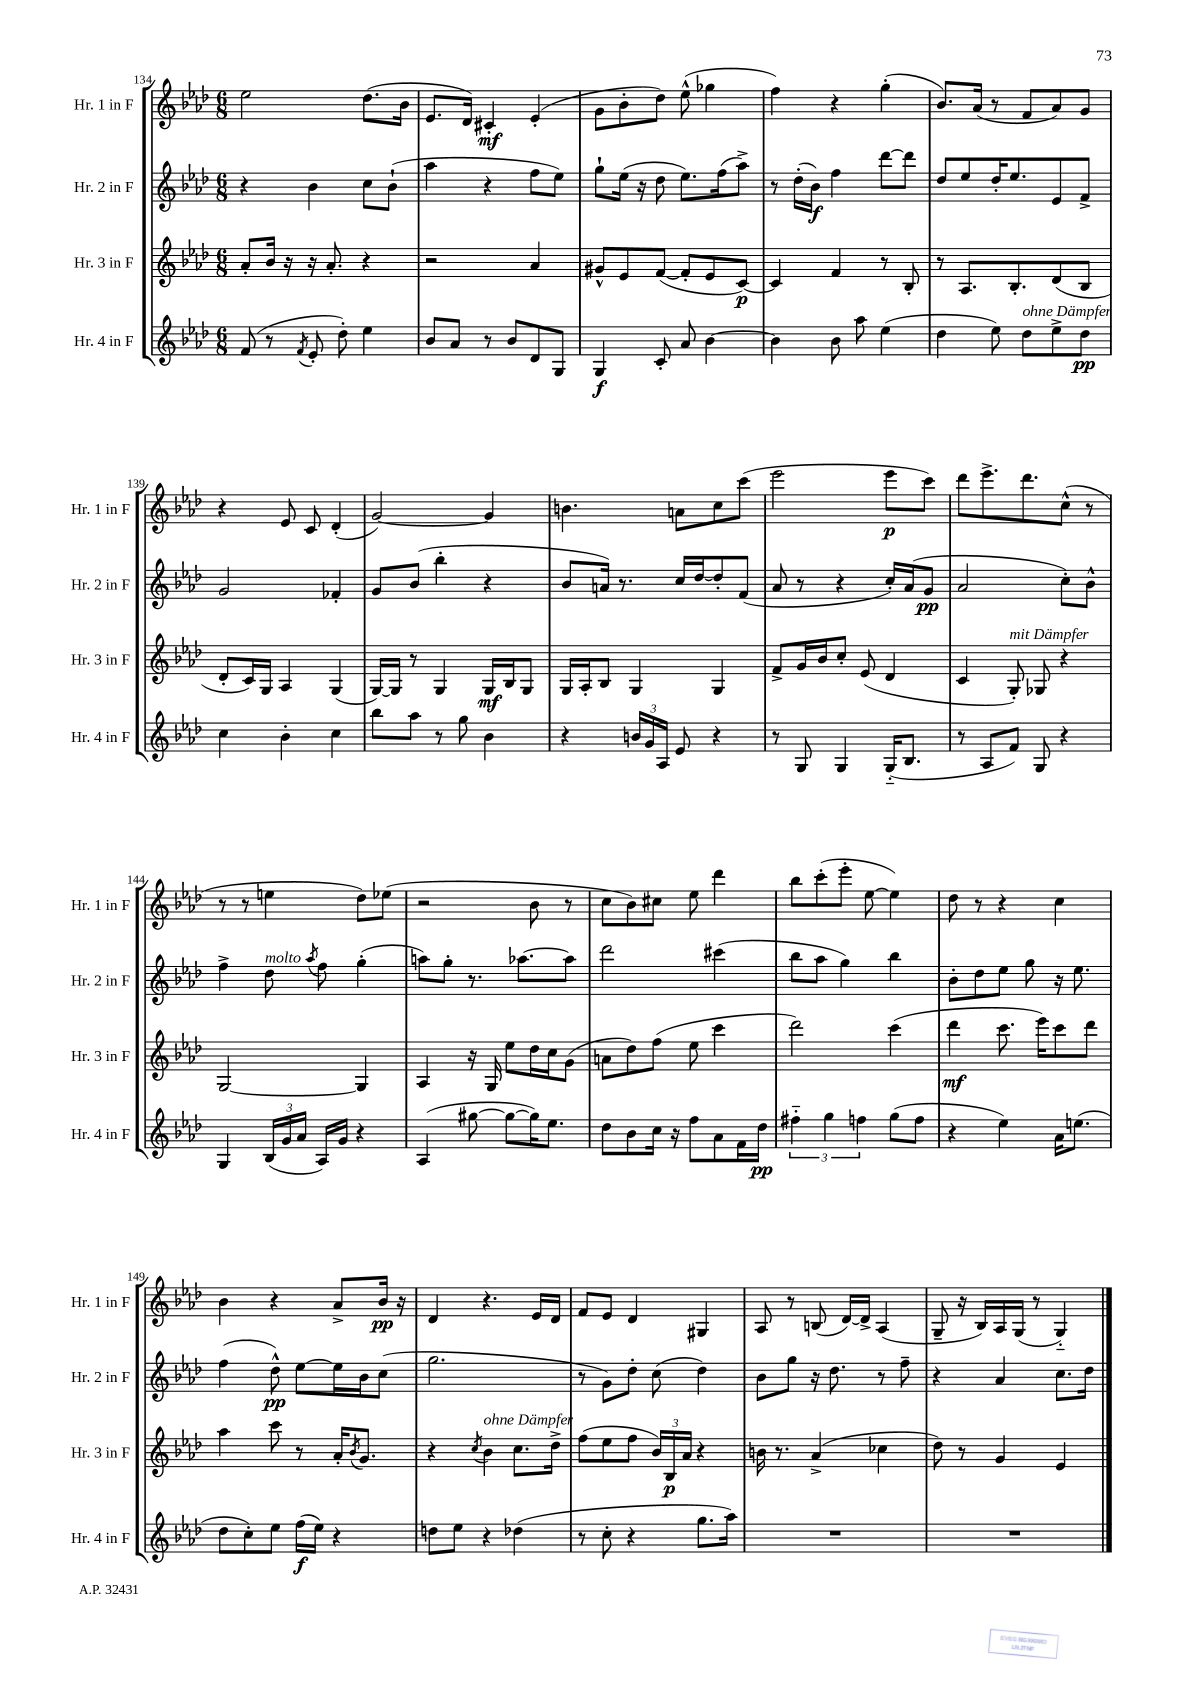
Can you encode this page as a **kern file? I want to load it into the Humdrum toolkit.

**kern	**kern	**kern	**kern
*staff4	*staff3	*staff2	*staff1
*clefG2	*clefG2	*clefG2	*clefG2
*k[b-e-a-d-]	*k[b-e-a-d-]	*k[b-e-a-d-]	*k[b-e-a-d-]
*M6/8	*M6/8	*M6/8	*M6/8
(8f	8a-'	4r	2ee-
8r	16b-	.	.
.	16r	.	.
8qf	.	.	.
8e-'	16r	4b-	.
.	8.a-'	.	.
8dd-')	.	.	.
4ee-	4r	8cc	(8.dd-
.	.	(8b-`	.
.	.	.	16b-
=	=	=	=
8b-	2r	4aa-	8.e-
8a-	.	.	.
.	.	.	16d-)
8r	.	4r	4c#'
8b-	.	.	.
8d-	4a-	8ff	(4e-'
8G	.	8ee-)	.
=	=	=	=
4G	8g#^^	8gg`	8g
.	8e-	(16ee-	8b-'
.	.	16r	.
8c'	([8f	8dd-	8dd-)
8a-	8f']	8.ee-)	(8ee-^^
[4b-	8e-	.	4gg-
.	.	(16ff	.
.	[8c)	8aa-^)	.
=	=	=	=
4b-]	4c]	8r	4ff)
.	.	(16dd-'	.
.	.	16b-)	.
8b-	4f	4ff	4r
8aa-	.	.	.
(4ee-	8r	[8ddd-	(4gg'
.	8B-'	8ddd-]	.
=	=	=	=
4dd-	8r	8dd-	8.b-)
.	8.A-	8ee-	.
.	.	.	(16a-
8ee-)	.	16dd-'	8r
.	8.B-'	8.ee-	.
8dd-	.	.	8f
8ee-^	(8d-	8e-	8a-)
8dd-	8B-	8f^	8g
=	=	=	=
4cc	8d-'	2g	4r
.	16c)	.	.
.	16G	.	.
4b-'	4A-	.	8e-
.	.	.	8c
4cc	(4G	4f-'	(4d-'
=	=	=	=
8bb-	[16G)	8g	[2g)
.	16G]	.	.
8aa-	8r	(8b-	.
8r	4G	4bb-'	.
8gg	.	.	.
4b-	16G	4r	4g]
.	16B-	.	.
.	8G	.	.
=	=	=	=
4r	16G	8b-	4.b
.	16A-'	.	.
.	8B-	16a)	.
.	.	8.r	.
24b	4G	.	.
24g	.	.	.
24A-	.	.	.
8e-	.	16cc	8a
.	.	[16dd-	.
4r	4G	8dd-']	8cc
.	.	(8f	(8ccc
=	=	=	=
8r	8f^	8a-	2eee-
8G	16g	8r	.
.	16b-	.	.
4G	8cc'	4r	.
.	(8e-	.	.
(16G'~	4d-	16cc')	8eee-
8.B-	.	(16a-	.
.	.	8g	8ccc)
=	=	=	=
8r	4c	2a-	8ddd-
8A-	.	.	8.eee-^
8f)	8G')	.	.
.	.	.	8.ddd-
8G	8G-	.	.
4r	4r	8cc')	(8cc^^
.	.	8b-^^	8r
=	=	=	=
4G	[2G	4ff^	8r
.	.	.	8r
(24B-	.	8dd-	4ee
24g	.	.	.
24a-	.	.	.
.	.	8qaa-	.
16A-)	.	8ff	.
16g	.	.	.
4r	4G]	(4gg'	8dd-)
.	.	.	(8ee-
=	=	=	=
(4A-	4A-	8aa)	2r
.	.	8gg'	.
[8gg#	16r	8.r	.
.	16G	.	.
8gg#_	8ee-	.	.
.	.	[8.aa-	.
16gg#])	16dd-	.	8b-
8.ee-	16cc	.	.
.	(8g	8aa-]	8r
=	=	=	=
8dd-	8a	2ddd-	8cc
8b-	8dd-)	.	8b-)
16cc	(8ff	.	8cc#
16r	.	.	.
8ff	8ee-	.	8ee-
8a-	4ccc	(4ccc#	4ddd-
16f	.	.	.
16dd-	.	.	.
=	=	=	=
6ff#'~	2ddd-)	8bb-	8bb-
.	.	8aa-	(8ccc'
6gg	.	.	.
.	.	4gg)	8eee-'
6ff	.	.	.
.	.	.	[8ee-
(8gg	(4ccc	4bb-	4ee-])
8ff	.	.	.
=	=	=	=
4r	4ddd-	8b-'	8dd-
.	.	8dd-	8r
4ee-)	8.ccc	8ee-	4r
.	.	8gg	.
.	16eee-)	.	.
16a-	8ccc	16r	4cc
(8.ee	.	8.ee-	.
.	8ddd-	.	.
=	=	=	=
8dd-	4aa-	(4ff	4b-
8cc')	.	.	.
8ee-	8ccc	8dd-^^)	4r
(16ff	8r	[8ee-	.
16ee-)	.	.	.
4r	16a-'	16ee-]	8a-^
.	8qb-	.	.
.	8.g	16b-	.
.	.	(8cc	16b-
.	.	.	16r
=	=	=	=
8dd	4r	2.gg	4d-
8ee-	.	.	.
.	8qcc	.	.
4r	4b-	.	4.r
(4dd-	8.cc	.	.
.	.	.	16e-
.	16dd-^	.	16d-
=	=	=	=
8r	(8ff	8r	8f
8cc'	8ee-	8g)	8e-
4r	8ff	8dd-'	4d-
.	24b-)	(8cc	.
.	24B-	.	.
.	24a-	.	.
8.gg	4r	4dd-)	4G#
16aa-)	.	.	.
=	=	=	=
2.r	16b	8b-	8A-
.	8.r	.	.
.	.	8gg	8r
.	(4a-^	16r	(8B
.	.	8.dd-	.
.	.	.	[16d-)
.	.	.	16d-^]
.	4cc-	8r	(4A-
.	.	8ff~	.
=	=	=	=
2.r	8dd-)	4r	8G~
.	8r	.	16r
.	.	.	16B-)
.	4g	4a-	16A-
.	.	.	(16G
.	.	.	8r
.	4e-	8.cc	4G'~)
.	.	16dd-	.
==	==	==	==
*-	*-	*-	*-
